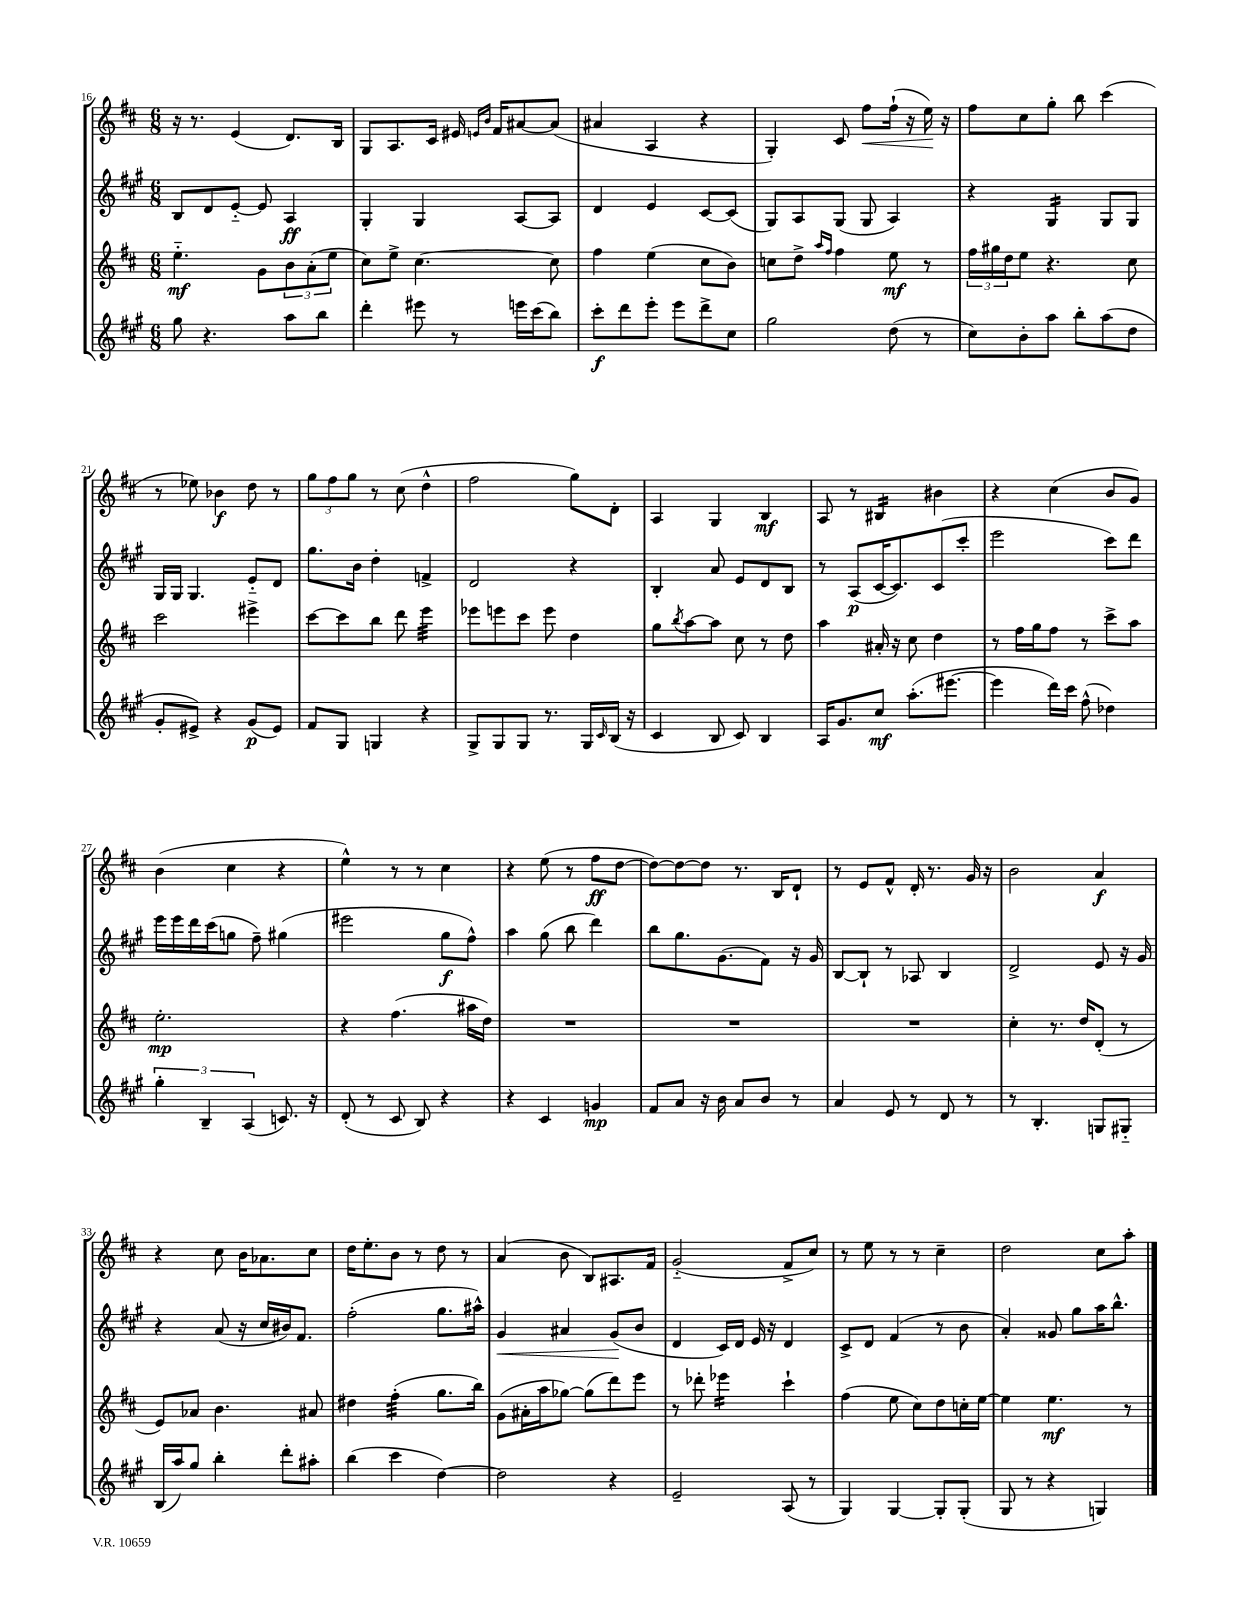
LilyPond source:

<<
\new StaffGroup <<
\new Staff = "s0" {
    \clef treble \key d \major \numericTimeSignature \time 6/8
    r16 r8. e'4( d'8.) b16 |
    g8 a8. cis'16 eis'16 \grace { e'16 b'16 } fis'16 ais'8~ ais'8( |
    ais'4 a4 r4 |
    g4-.) cis'8 fis''8\< fis''16-!( r16 e''16\!) r16 |
    fis''8 cis''8 g''8-. b''8 cis'''4( |
    r8 ees''8) bes'4\f d''8 r8 |
    \tuplet 3/2 { g''8 fis''8 g''8 } r8 cis''8( d''4-^ |
    fis''2 g''8) d'8-. |
    a4 g4 b4\mf |
    a8 r8 bis4:16 bis'4 |
    r4 cis''4( b'8 g'8) |
    b'4( cis''4 r4 |
    e''4-^) r8 r8 cis''4 |
    r4 e''8( r8 fis''8\ff d''8~ |
    d''8~) d''8~ d''8 r8. b16 d'8-! |
    r8 e'8 fis'8-^ d'16-. r8. g'16 r16 |
    b'2 a'4\f |
    r4 cis''8 b'16 aes'8. cis''8 |
    d''16 e''8.-. b'8 r8 d''8 r8 |
    a'4( b'8 b8) ais8. fis'16 |
    g'2-_( fis'8-> cis''8) |
    r8 e''8 r8 r8 cis''4-- |
    d''2 cis''8 a''8-. \bar "|." |
}
\new Staff = "s1" {
    \clef treble \key a \major \numericTimeSignature \time 6/8
    b8 d'8 e'8~-_ e'8 a4\ff |
    gis4-. gis4 a8~ a8 |
    d'4 e'4 cis'8~ cis'8( |
    gis8) a8 gis8( gis8 a4) |
    r4 gis4:16 gis8 gis8 |
    gis16 gis16 gis4. e'8-_ d'8 |
    gis''8. b'16 d''4-. f'4-> |
    d'2 r4 |
    b4-. a'8 e'8 d'8 b8 |
    r8 a8\p( cis'16~ cis'8.) cis'8( cis'''8-. |
    e'''2 cis'''8) d'''8 |
    e'''16 e'''16 d'''16 cis'''16( g''8 fis''8--) gis''4( |
    eis'''2 gis''8\f fis''8-^) |
    a''4 gis''8( b''8 d'''4) |
    b''8 gis''8. gis'8.( fis'8) r16 gis'16 |
    b8~ b8-! r8 aes8 b4 |
    d'2-> e'8 r16 gis'16 |
    r4 a'8( r16 cis''16 bis'16) fis'8. |
    fis''2-.( gis''8. ais''16-^) |
    gis'4\< ais'4 gis'8\!( b'8 |
    d'4 cis'16) d'16 e'16 r16 d'4 |
    cis'8-> d'8 fis'4( r8 b'8 |
    a'4-.) gisis'8 gis''8 a''16 b''8.-^ \bar "|." |
}
\new Staff = "s2" {
    \clef treble \key d \major \numericTimeSignature \time 6/8
    e''4.-_\mf g'8 \tuplet 3/2 { b'8 a'8-.( e''8 } |
    cis''8) e''8-> cis''4.~ cis''8 |
    fis''4 e''4( cis''8 b'8) |
    c''8 d''8-> \grace { a''16 fis''16 } fis''4 e''8\mf r8 |
    \tuplet 3/2 { fis''16 gis''16 d''16 } e''8 r4. cis''8 |
    cis'''2 eis'''4-> |
    cis'''8~ cis'''8 b''8 d'''8 e'''4:32 |
    ees'''8 e'''8 cis'''8 e'''8 d''4 |
    g''8 \acciaccatura { b''8 } a''8~ a''8 cis''8 r8 d''8 |
    a''4 ais'16-. r16 cis''8 d''4 |
    r8 fis''16 g''16 fis''8 r8 cis'''8-> a''8 |
    e''2.-.\mp |
    r4 fis''4.( ais''16 d''16) |
    R2. |
    R2. |
    R2. |
    cis''4-. r8. d''16 d'8-.( r8 |
    e'8) aes'8 b'4. ais'8 |
    dis''4 fis''4:32-.( g''8. b''16) |
    g'8( ais'16-. a''16 ges''8~) ges''8( d'''8) e'''8 |
    r8 des'''8-. ees'''4:16 cis'''4-! |
    fis''4( e''8 cis''8) d''8 c''16-. e''16~ |
    e''4 e''4.\mf r8 \bar "|." |
}
\new Staff = "s3" {
    \clef treble \key a \major \numericTimeSignature \time 6/8
    gis''8 r4. a''8 b''8 |
    d'''4-. eis'''8 r8 e'''16 cis'''16( b''8) |
    cis'''8-.\f d'''8 e'''8-. e'''8 d'''8-> cis''8 |
    gis''2 d''8( r8 |
    cis''8) b'8-. a''8 b''8-. a''8( d''8 |
    gis'8-. eis'8->) r4 gis'8\p( eis'8) |
    fis'8 gis8 g4 r4 |
    gis8-> gis8 gis8 r8. gis16 \grace { cis'16 } b16( r16 |
    cis'4 b8 cis'8) b4 |
    a16 gis'8. cis''8\mf a''8.-.( eis'''8.~ |
    eis'''4 d'''16) cis'''16 fis''8-^( des''4) |
    \tuplet 3/2 { gis''4-. b4-- a4( } c'8.) r16 |
    d'8-.( r8 cis'8 b8) r4 |
    r4 cis'4 g'4\mp |
    fis'8 a'8 r16 b'16 a'8 b'8 r8 |
    a'4 e'8 r8 d'8 r8 |
    r8 b4.-. g8 gis8-_ |
    b16( a''16) gis''8 b''4-. d'''8-. ais''8-. |
    b''4( cis'''4 d''4~) |
    d''2 r4 |
    e'2-- a8( r8 |
    gis4) gis4~ gis8-. gis8-.( |
    gis8 r8 r4 g4) \bar "|." |
}
>>
>>
\layout { \context { \Score currentBarNumber = #16 } }
